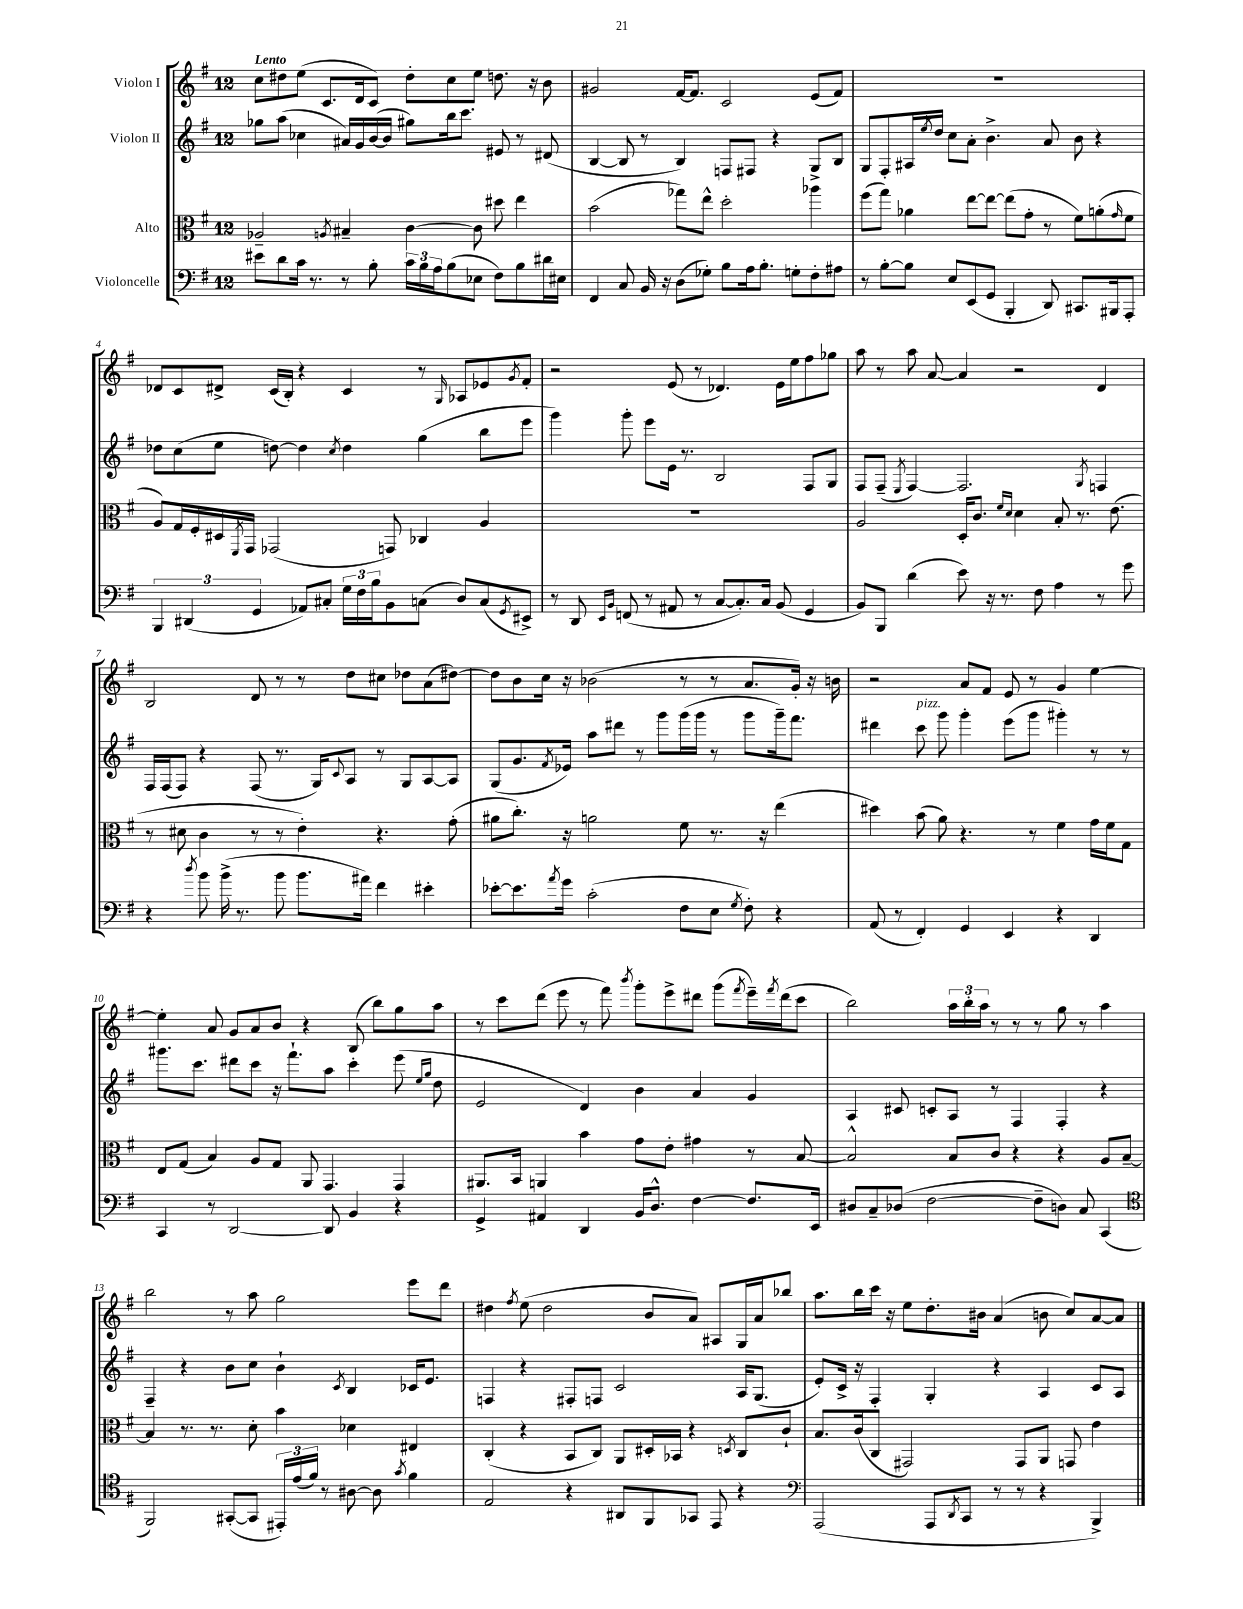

**kern	**kern	**kern	**kern
*part4	*part3	*part2	*part1
*staff4	*staff3	*staff2	*staff1
*I"Violoncelle	*I"Alto	*I"Violon II	*I"Violon I
*clefF4	*clefC3	*clefG2	*clefG2
*k[f#]	*k[f#]	*k[f#]	*k[f#]
*M12/8	*M12/8	*M12/8	*M12/8
=1	=1	=1	=1
!	!	!	!LO:TX:a:B:t=Lento
8e#X\L	2A-X~/	8gg-X\L	8cc\L
8d\	.	(8aa\J	8dd#X\
16c\Jk	.	4cc-X\	(8ee\J
8.r	.	.	.
.	.	.	8.c/L
.	8qAn/	.	.
8r	4B#X~/	16a#X/LL)	.
.	.	16g/	16d/k
8B'\	.	([16b/	8c/J)
.	.	16b/JJ]	.
24c\LL	[4c\	8gg#X\L)	8dd#'\L
24B\	.	.	.
24A\J	.	.	.
(8B\	.	16bb\k	8cc\
.	.	8.ccc\J	.
8E-X\J	8c\]	.	8ee\J
8F#\L)	8dd#X\	8e#X/	8.ddn\
8B\	4ee\	8r	.
.	.	.	16r
16d#X\L	.	(8d#X/	8b\
16E#X\JJ	.	.	.
=2	=2	=2	=2
4FF#/	(2b\	[4B/	2g#X/
8C/	.	8B/]	.
16BB/	.	8r	.
16r	.	.	.
(8D\L	8gg-X\L)	4B/)	[16f#/KL
.	.	.	8.f#/J]
8G-X'\J)	8ee^^\J	.	.
8B\L	2dd'\	8Fn/L	2c/
16A\k	.	8F#X/J	.
8.B'\J	.	.	.
.	.	4r	.
8Gn'\L	.	.	.
8F#'\	4aa-X\	8G^/L	(8e/L
8A#X\J	.	8B/J	8f#/J)
=3	=3	=3	=3
8r	(8ff#\L	8G/L	1.r
[8B'\L	8gg\J)	8F#'/	.
8B\J]	4a-X\	16A#X/L	.
.	.	8qee/	.
.	.	16dd/JJ	.
8E/L	.	8cc\L	.
(8EE/	[8ee\L	8a'\J	.
8GG/J	8ee\J_	4.b^\	.
4BBB'/	(8ee\L]	.	.
.	8g'\J	.	.
8DD/)	8r	8a/	.
8.CC#X/L	8f#\L)	8b\	.
.	(8an'\	4r	.
16BBB#X/k	.	.	.
.	16qqg/	.	.
8AAA'/J	8f#\J	.	.
!!LO:LB:g=z
=4	=4	=4	=4
6BBB/	8A/L)	8dd-X\L	8d-X/L
.	16G/L	(8cc\	8c/
(6DD#X/	.	.	.
.	16F#'/	.	.
.	16D#X/	8ee\J	8d#X^/J
.	8qFF#/	.	.
.	16GG/JJ	.	.
6GG/	.	.	.
.	(2GG-X/	[8ddn\)	(16c/LL
.	.	.	16B'/JJ)
8AA-X/L)	.	4dd\]	4r
8C#X'/J	.	.	.
.	.	8qcc/	.
24G\LL	.	4dd\	4c/
24F#\	.	.	.
24B\J	.	.	.
8BB\	8GGn/)	.	.
(8Cn\J	4C-X/	(4gg\	8r
.	.	.	16qqG/
8D/L)	.	.	8A-X/L
(8C/	4A/	8bb\L	8e-X/
8qGG/	.	.	8qg/
8EE#X^/J)	.	8eee\J	8f#'/J
=5	=5	=5	=5
8r	1.r	4ggg\)	2r
8DD/	.	.	.
16qqEE/LL	.	.	.
16qqBB/JJ	.	.	.
(8FFn/	.	8ggg'\	.
8r	.	8eee\L	.
8AA#X/	.	16e\Jk	(8e/
.	.	8.r	.
8r	.	.	8r
[8C/L	.	2B/	4.d-X/)
8.C'/])	.	.	.
16C/Jk	.	.	.
(8BB/	.	.	16e\LL
.	.	.	16ee\J
4GG/	.	8F#/L	8ff#\
.	.	8G/J	8gg-X\J
=6	=6	=6	=6
8BB/L)	2A/	8F#/L	8aa\
8BBB/J	.	(8F#~/J	8r
.	.	8qE/	.
(4d\	.	[4F#/)	8aa\
.	.	.	[8a/
8e\)	16D'/KL	2.F#/]	4a/]
.	8.c/J	.	.
16r	.	.	.
8.r	.	.	.
.	16qqf#/LL	.	.
.	16qqd/JJ	.	.
.	4d\	.	2r
8F#\	.	.	.
4A\	8B'/	.	.
.	8.r	.	.
.	.	8qG/	.
8r	.	4Fn/	4d/
.	(8.e\	.	.
8g\	.	.	.
!!LO:LB:g=z
=7	=7	=7	=7
4r	8r	16F#/LL	2B/
.	.	(16F#/J	.
.	8d#X\	8F#/J)	.
8qdd/	.	.	.
8b\	4c\	4r	.
(16b^\	.	.	.
8.r	.	.	.
.	8r	(8F#/	8d/
8b\	8r	8.r	8r
8.b\L	4e'\)	.	8r
.	.	16G/KL)	.
.	.	8qqc/	.
.	.	8A/J	8dd\L
16a#X\Jk)	.	.	.
4f#\	4.r	8r	8cc#X\J
.	.	8G/L	8dd-X\L
4e#X'\	.	[8A/	(8a\
.	(8g'\	8A/J]	[8dd#X\J)
=8	=8	=8	=8
[8e-X'\L	8a#X\L	(8G/L	8dd#\L]
8.e-\]	8.cc'\J)	8.g/	8b\
.	.	.	16cc\Jk
8qa/	.	8qf#/	.
16g\Jk	16r	16e-X/Jk)	16r
(2c'\	2an\	8aa\L	(2b-X\
.	.	8ddd#X\J	.
.	.	8r	.
.	.	8ggg\L	.
8F#\L	8f#\	(16ggg\L	8r
.	.	16ggg\JJ	.
8E\J	8.r	8r	8r
8qG/	.	.	.
8F#'\)	.	8ggg\L	8.a/L
.	16r	.	.
4r	(4ee\	16ggg~\k)	.
.	.	8.fff#\J	16g'/Jk)
.	.	.	16r
.	.	.	16bn\
=9	=9	=9	=9
(8AA/	4dd#X\)	4ddd#X\	2r
8r	.	.	.
!	!	!LO:TX:a:i:t=pizz.	!
4FF#'/)	(8b\	8ccc\	.
.	8a\)	8ggg\	.
4GG/	4.r	4ggg'\	8a/L
.	.	.	8f#/J
4EE/	.	(8eee\L	8e/
.	8r	8ggg\J	8r
4r	4f#\	4ggg#X'\)	4g/
4DD/	16g\LL	8r	[4ee\
.	16f#\J	.	.
.	8G\J	8r	.
!!LO:LB:g=z
=10	=10	=10	=10
4CC/	8E/L	8.ggg#X\L	4ee'\]
.	(8G/J	.	.
.	.	8.ccc\J	.
8r	4B/)	.	8a/
[2DD/	.	8ddd#X\L	8g/L
.	8A/L	8ccc\J	8a/
.	8G/J	16r	8b/J
.	.	8.fff#`\L	.
.	8AA/	.	4r
8DD/]	4.GG/	8aa\J	.
4BB/	.	4ccc'\	(8B/
.	.	.	8bb\L)
4r	4GG/	(8eee\	8gg\
.	.	16qqee/LL	.
.	.	16qqgg/JJ	.
.	.	8dd\	8aa\J
=11	=11	=11	=11
4GG^/	8.AA#X/L	2e/	8r
.	.	.	8ccc\L
.	16BB/Jk	.	.
4AA#X/	4AAn/	.	(8ddd\J
.	.	.	8eee\
4DD/	4b\	4d/)	8r
.	.	.	8fff#\)
.	.	.	8qbbb/
16BB/KL	8g\L	4b\	8ggg'\L
8.D^^/J	.	.	.
.	8e'\J	.	8eee^\
[4F#\	4g#X\	4a/	8ddd#X\J
.	.	.	(8ggg\L
.	.	.	8qfff#/
8.F#/L]	8r	4g/	16eee~\L)
.	.	.	8qfff#/
.	.	.	(16ddd#\J
.	[8B/	.	8ccc\J
16EE/Jk	.	.	.
=12	=12	=12	=12
8D#X/L	2B^^/]	4A/	2bb\)
8C~/	.	.	.
(8D-X/J	.	8c#X/	.
[2F#\	.	8cn'/L	.
.	8B/L	8A/J	24aa\LL
.	.	.	24bb'\
.	.	.	24aa\JJ
.	8c/J	8r	8r
.	4r	4F#/	8r
8F#~\L]	.	.	8r
8Dn\J)	4r	4F#'/	8gg\
8C/	.	.	8r
(4CC/	8A/L	4r	4aa\
.	[8B~/J	.	.
!!LO:LB:g=z
=13	=13	=13	=13
*clefC4	*	*	*
2FF#/)	4B/]	4F#~/	2bb\
.	8.r	4r	.
.	8.r	.	.
([8GG#X'/L	.	8b\L	8r
8GG#/J]	8d'\	8cc\J	8aa\
24EE#X'/LL)	4b\	4b`\	2gg\
(24e/	.	.	.
24f#/JJ)	.	.	.
8r	.	.	.
.	.	8qc/	.
[8A#X\	4d-X\	4B/	.
8A#\]	.	.	.
8qg/	.	.	.
4f#\	4E#X/	16c-X/KL	8eee\L
.	.	8.e/J	.
.	.	.	8ddd\J
=14	=14	=14	=14
2E/	(4C'/	4Fn/	4dd#X\
.	.	.	8qff#/
.	4r	4r	(8ee\
.	.	.	2dd#\
4r	8BB/L	8F#X'/L	.
.	8C/J)	8Fn/J	.
8AA#X/L	8AA/L	2c/	.
8FF#/	16D#X'/L	.	8b/L
.	16BB-X/JJ	.	.
8GG-X/J	4r	.	8a/J)
8EE/	.	.	8A#X/L
.	8qDn/	.	.
4r	8C/L	16A/KL	16G/L
.	.	(8.G/J	16a/J
.	8c`/J	.	8bb-X/J
=15	=15	=15	=15
*clefF4	*	*	*
(2AAA/	8.B/L	8e'/L)	8.aa\L
.	.	16c^/Jk	.
.	(16c/k	16r	16bb\L
.	8C/J	4F#'/	16ccc\JJ
.	.	.	16r
.	2GG#X/)	.	8ee\L
8AAA/L	.	4G'/	8.dd'\
8qDD/	.	.	.
8CC/J	.	.	.
.	.	.	16b#X\Jk
8r	.	4r	(4a/
8r	8GG#/L	.	.
4r	8AA/J	4A/	8bn\
.	8GGn/	.	8cc/L)
4BBB^/)	4e\	8c/L	[8a/
.	.	8A/J	8a/J]
==	==	==	==
*-	*-	*-	*-
